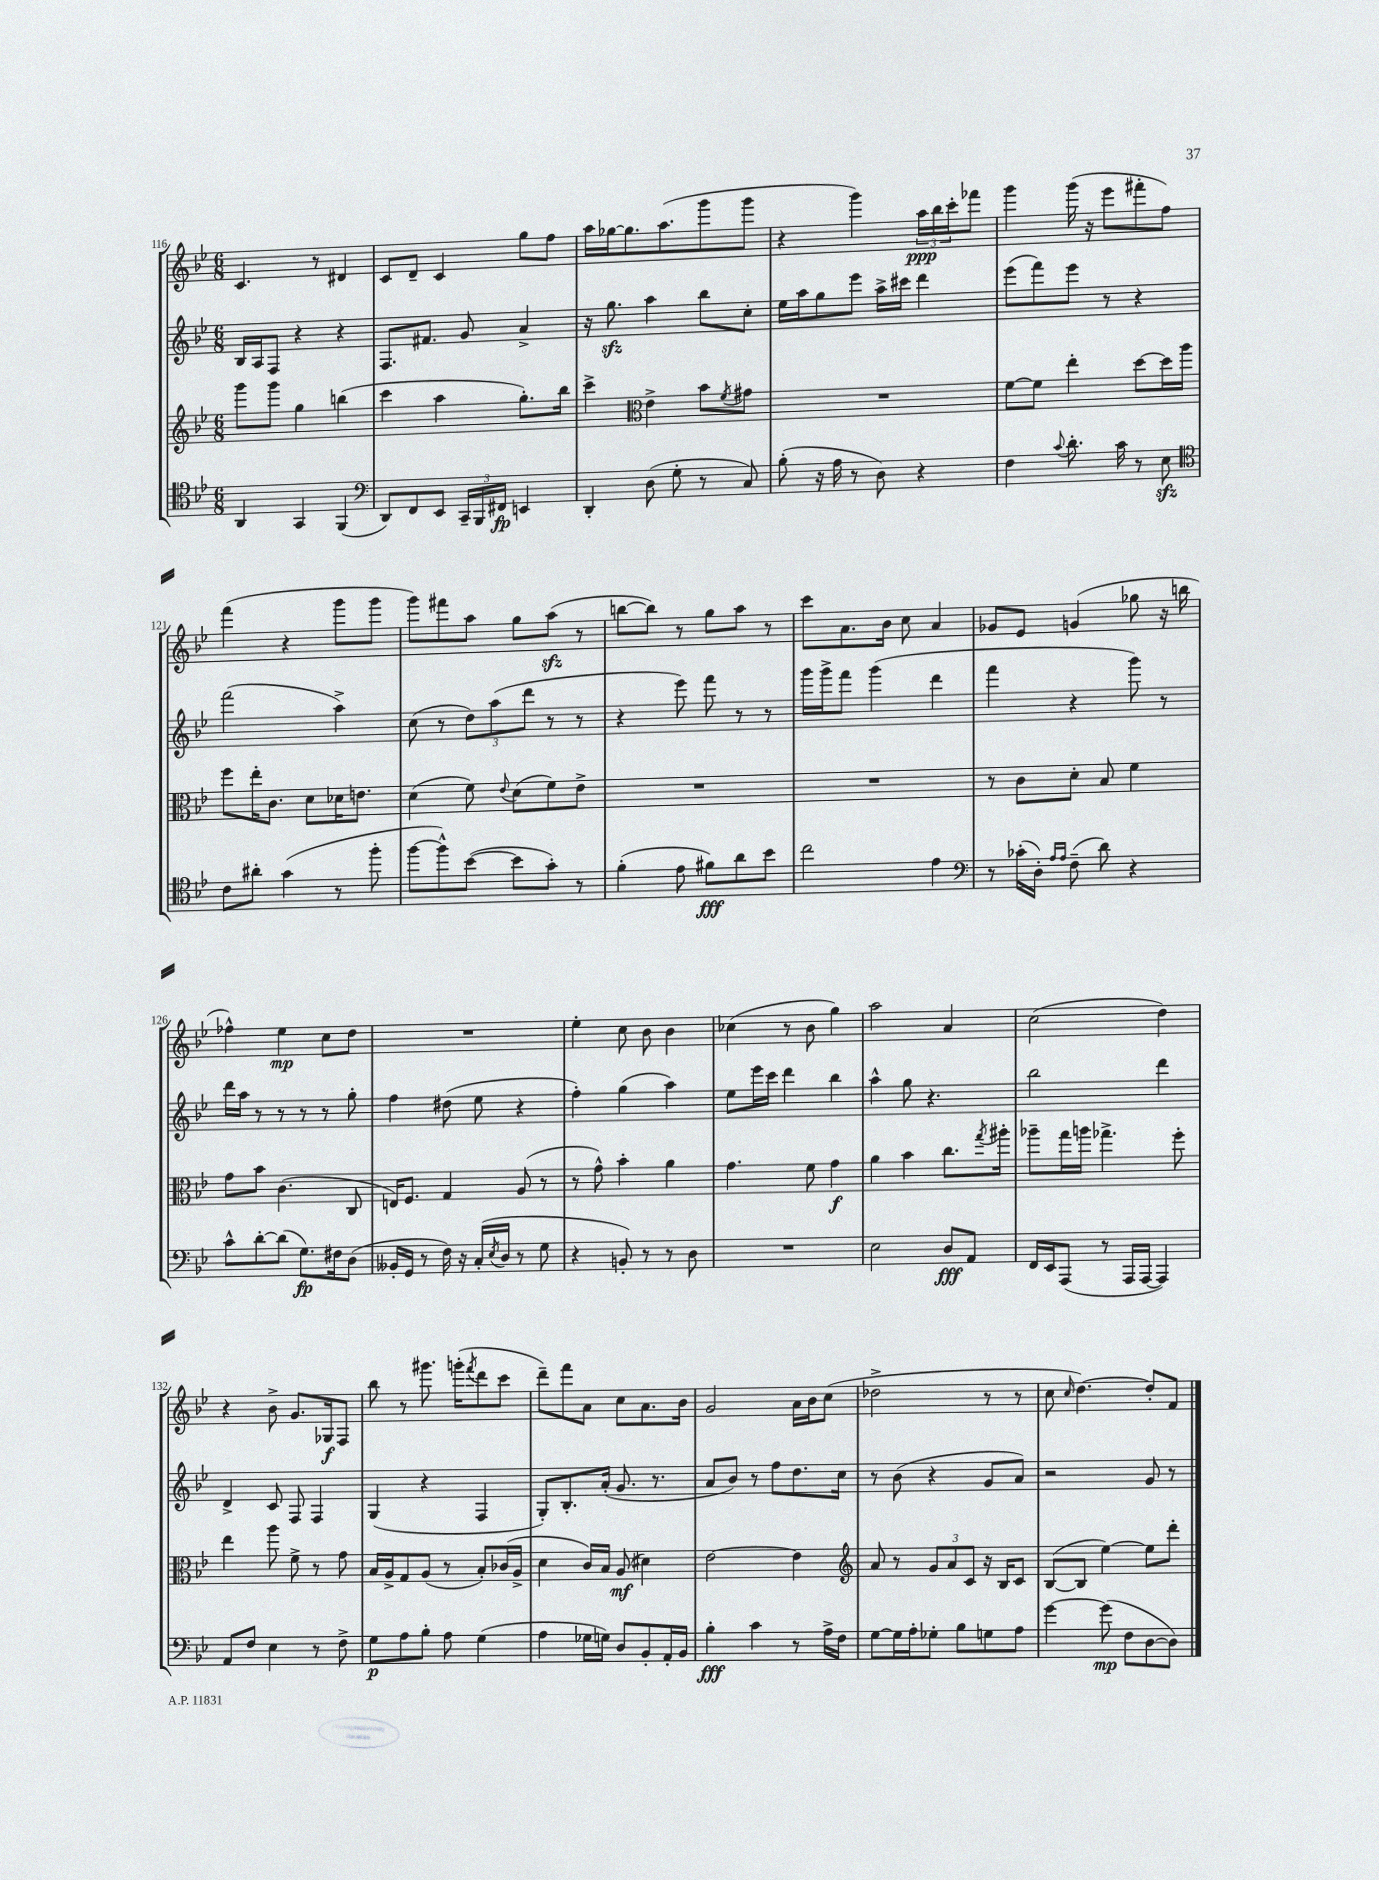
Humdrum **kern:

**kern	**kern	**kern	**kern
*staff4	*staff3	*staff2	*staff1
*clefC4	*clefG2	*clefG2	*clefG2
*k[b-e-]	*k[b-e-]	*k[b-e-]	*k[b-e-]
*M6/8	*M6/8	*M6/8	*M6/8
4AA	8ggg	16B-	4.c
.	.	16A	.
.	8ggg	8F	.
4GG	4gg	4r	.
.	.	.	8r
(4FF	(4bb	4r	4d#
=	=	=	=
*clefF4	*	*	*
8DD)	4ccc	8.F	8c
8FF	.	.	8d~
.	.	8.f#	.
8EE-	4aa	.	4c
24CC~	.	8g	.
24BBB-	.	.	.
24FF#	.	.	.
4EE	8.gg')	4a^	8gg
.	.	.	8ff
.	16bb-	.	.
=	=	=	=
4DD'	4ccc^	16r	16aa
.	.	8.gg	[16gg-
.	.	.	8.gg-]
*	*clefC3	*	*
(8D	4e-^	4aa	.
.	.	.	(8.aa
8G'	.	.	.
8r	8b-	8bb-	8ggg
.	8qf	.	.
8C)	8g#	8cc'	8ggg
=	=	=	=
(8B-'	2.r	16ee-	4r
.	.	16aa	.
16r	.	8gg	.
16A	.	.	.
8r	.	8eee-	4ggg)
8D)	.	16aa^	.
.	.	16ccc#	.
4r	.	4ddd	24aa
.	.	.	24bb-
.	.	.	24ccc'
.	.	.	8fff-
=	=	=	=
4F	[8f	(8eee-	4ggg
.	8f]	8fff)	.
8qqc	.	.	.
8.d'	4ee-'	8eee-	(16ggg
.	.	.	16r
.	.	8r	8eee-
16c	.	.	.
8r	[8dd	4r	8fff#'
8E-	16dd]	.	8ff)
.	16aa	.	.
=	=	=	=
*clefC4	*	*	*
8c	8ff	(2fff	(4fff
8a#'	16ee-'	.	.
.	8.c	.	.
(4g	.	.	4r
.	8d	.	.
8r	16d-	4aa^)	8ggg
.	8.e	.	.
8ff'	.	.	8ggg
=	=	=	=
[8ff	(4d	(8cc	8ggg)
8ff^^])	.	8r	8fff#
([8b-	8f)	12dd)	8aa
.	.	(12aa	.
.	8qqe-	.	.
8b-]	(8d	.	8gg
.	.	12ddd	.
8g')	8f)	8r	(8aa
8r	8e-^	8r	8r
=	=	=	=
(4f'	2.r	4r	[8bb
.	.	.	8bb])
8e-	.	8eee-)	8r
8f#)	.	8fff	8gg
8a	.	8r	8aa
8b-	.	8r	8r
=	=	=	=
2cc	2.r	16ggg	8ccc
.	.	16ggg^	.
.	.	8fff	8.a
.	.	(4ggg	.
.	.	.	16b-
.	.	.	8cc
4e-	.	4ddd	4a
=	=	=	=
*clefF4	*	*	*
8r	8r	4fff	8g-
(16c-'	8c	.	8e-
16D')	.	.	.
16qqA	.	.	.
16qqA	.	.	.
(8F~	8d'	4r	(4g
8d)	8B-	.	.
4r	4f	8ggg)	8gg-
.	.	8r	16r
.	.	.	16bb
=	=	=	=
8c^^	8g	16ddd	4ff-^^)
.	.	16aa	.
[8d'	8b-	8r	.
(8d]	(4.c	8r	4ee-
8.G)	.	8r	.
.	.	8r	8cc
16F#	.	.	.
(8D	8C	8gg'	8dd
=	=	=	=
16BB--'	16E)	4ff	2.r
16GG	8.F	.	.
8r	.	.	.
16F)	4G	(8dd#	.
16r	.	.	.
(16C'	.	8ee-	.
8qE-	.	.	.
16D	.	.	.
8r	(8A	4r	.
8G	8r	.	.
=	=	=	=
4r	8r	4ff')	4ee-'
.	8g^^)	.	.
8BB')	4b-'	(4gg	8cc
8r	.	.	8b-
8r	4a	4aa)	4b-
8D	.	.	.
=	=	=	=
2.r	4.g	8ee-	(4cc-
.	.	16eee-	.
.	.	16ccc	.
.	.	4ddd	8r
.	8f	.	8b-
.	4g	4bb-	4gg)
=	=	=	=
2E-	4a	4aa^^	2aa
.	4b-	8gg	.
.	.	4.r	.
8D	8.cc	.	4a
8AA	.	.	.
.	8qgg	.	.
.	16aa#'	.	.
=	=	=	=
16FF	8aa-~	2bb-	(2cc
16EE-	.	.	.
(8AAA	16gg	.	.
.	16aa	.	.
8r	4.gg-^	.	.
16AAA	.	.	.
[16AAA	.	.	.
4AAA])	.	4ddd	4dd)
.	8ff'	.	.
=	=	=	=
8AA	4ee-	4d^	4r
8F	.	.	.
4E-	8aa	8c	8b-^
.	8f^	8F	8.g
8r	8r	4F	.
.	.	.	16G-
8F^	8g	.	8F
=	=	=	=
8G	16B-	(4G	8bb-
.	16A^	.	.
8A	8G	.	8r
8B-'	(8A	4r	8.ggg#
8A	8r	.	.
.	.	.	(16ggg'
.	.	.	8qfff
(4G	8B-')	4F	8ddd
.	(16c-	.	8ccc
.	16A^	.	.
=	=	=	=
4A	4d	8G')	8ddd~)
.	.	8.B-'	8fff
16G-	16c)	.	8a
16G)	16B-	(16a'	.
8D	(8A	8.g	8cc
8BB-'	4d#)	.	8.a
.	.	8.r	.
16AA'	.	.	.
16BB-	.	.	16b-
=	=	=	=
4B-'	[2e-	8a	2g
.	.	8b-)	.
4c	.	8r	.
.	.	8ff	.
8r	4e-]	8.dd	16a
.	.	.	16b-
16A^	.	.	(8cc
16F	.	16cc	.
=	=	=	=
*	*clefG2	*	*
[8G	8a	8r	2dd-^
16G]	8r	(8b-	.
16A'	.	.	.
8G-'	12g	4r	.
.	12a	.	.
8B-	.	.	.
.	12c	.	.
8G	16r	8g	8r
.	16B-	.	.
8A	8c	8a)	8r
=	=	=	=
[4g	([8B-	2r	8cc
.	.	.	16qqcc
.	8B-]	.	[4.dd)
(8g]	[4ee-)	.	.
8F	.	.	.
[8D	8ee-]	8g	8dd']
8D])	8ddd'	8r	8f
==	==	==	==
*-	*-	*-	*-
